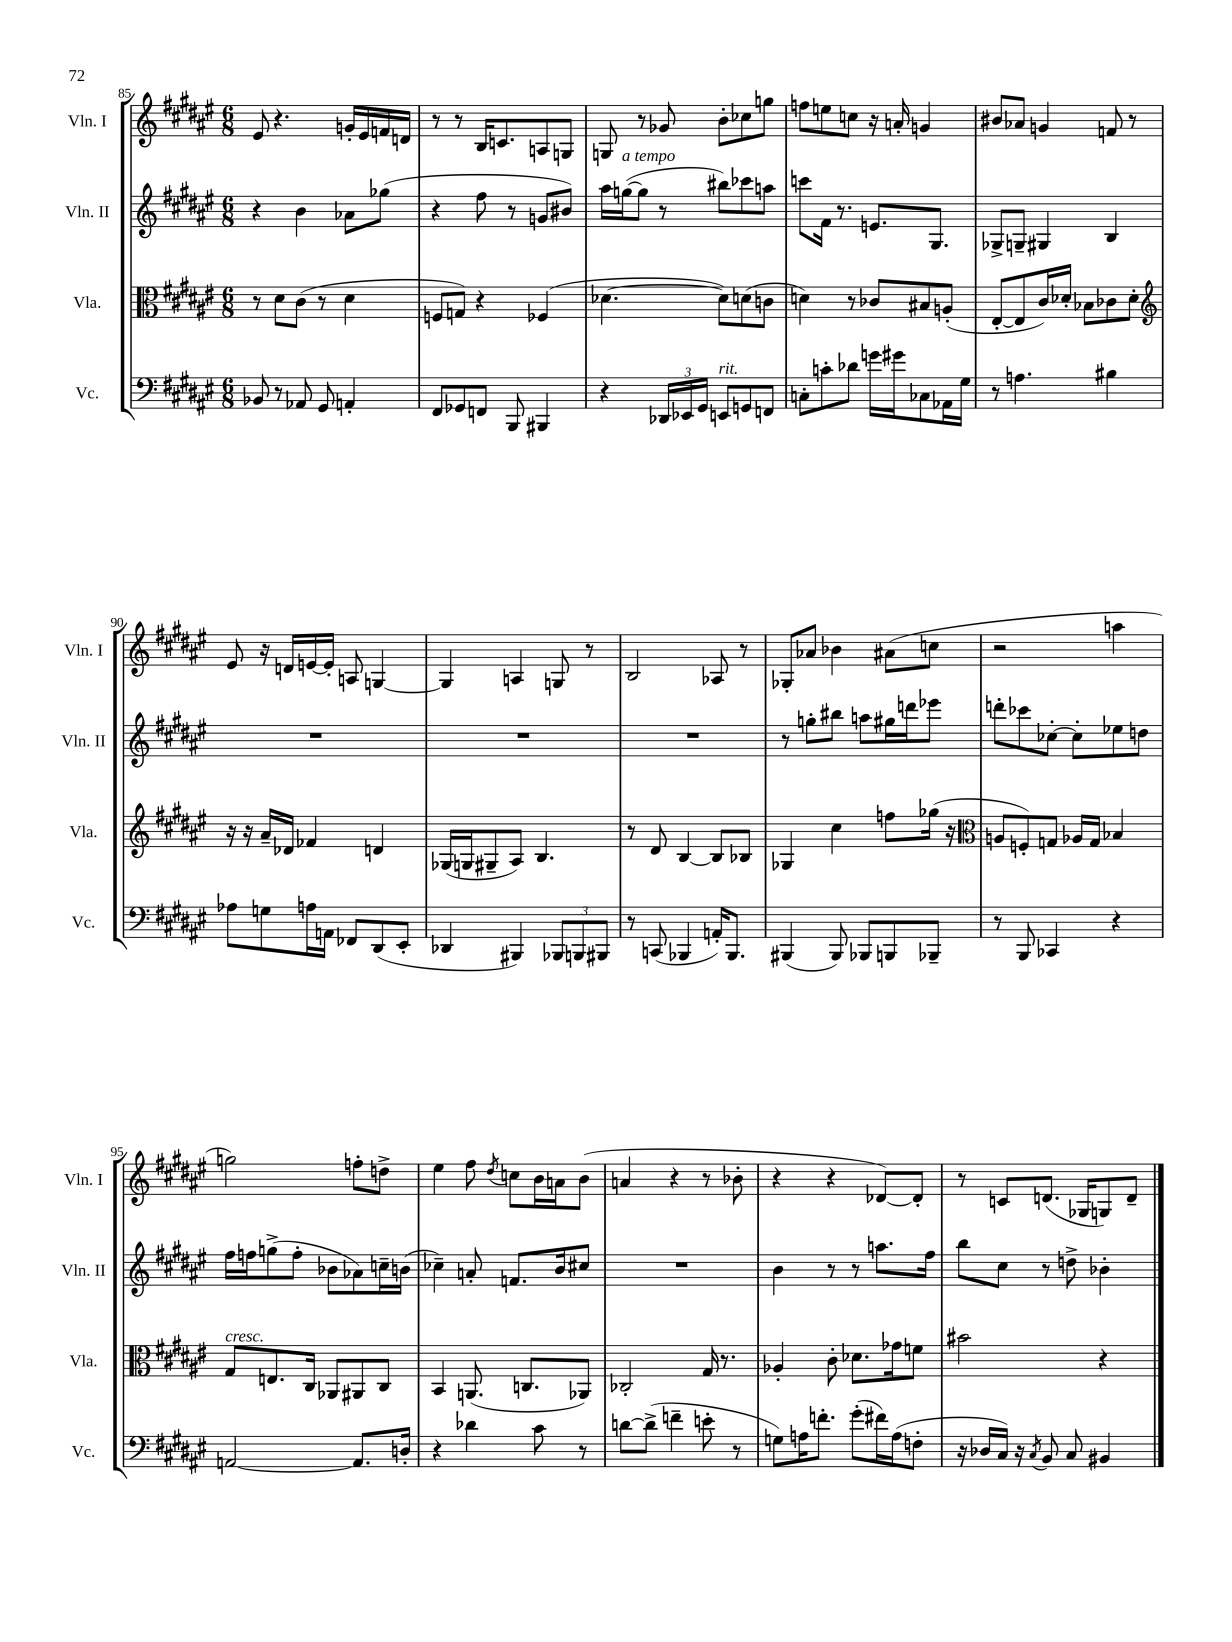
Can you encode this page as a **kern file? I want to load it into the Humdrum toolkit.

**kern	**kern	**kern	**kern
*staff4	*staff3	*staff2	*staff1
*clefF4	*clefC3	*clefG2	*clefG2
*k[f#c#g#d#a#e#]	*k[f#c#g#d#a#e#]	*k[f#c#g#d#a#e#]	*k[f#c#g#d#a#e#]
*M6/8	*M6/8	*M6/8	*M6/8
8BB-	8r	4r	8e#
8r	8d#	.	4.r
8AA-	(8c#	4b	.
8GG#	8r	.	.
4AA'	4d#	8a-	16g'
.	.	.	16e#
.	.	(8gg-	16f
.	.	.	16d
=	=	=	=
8FF#	8F	4r	8r
8GG-	8G)	.	8r
8FF	4r	8ff#	16B
.	.	.	8.c
8BBB	.	8r	.
4BBB#	(4F-	8g	8A
.	.	8b#)	8G
=	=	=	=
4r	[4.d-	16aa#	8G
.	.	([16gg	.
.	.	8gg]	8r
24DD-	.	8r	8g-
24EE-	.	.	.
24GG#	.	.	.
8EE	8d-])	8bb#)	8b'
8GG	(8d	8ccc-	8cc-
8FF	8c	8aa	8gg
=	=	=	=
8C'	4d)	8ccc	8ff
8c'	.	16f#	8ee
.	.	8.r	.
8d-	8r	.	8cc
16g	8c-	8.e	16r
16g#	.	.	16a'
8C-	8B#	.	4g
.	.	8.G#	.
16AA-	(8A'	.	.
16G#	.	.	.
=	=	=	=
8r	[8E#'	8G-^	8b#
4.A	8E#]	8G~	8a-
.	16c#)	4G#	4g
.	16d-'	.	.
.	8B-	.	.
4B#	8c-	4B	8f
.	8d-'	.	8r
=	=	=	=
*	*clefG2	*	*
8A-	16r	2.r	8e#
.	16r	.	.
8G	16a#~	.	16r
.	16d-	.	16d
16A	4f-	.	[16e
16AA	.	.	16e']
8FF-	.	.	8A
(8DD#	4d	.	[4G
8EE#'	.	.	.
=	=	=	=
4DD-	(16G-	2.r	4G]
.	16G	.	.
.	8G#~	.	.
4BBB#)	8A#)	.	4A
.	4.B	.	.
12BBB-	.	.	8G
12BBB	.	.	.
.	.	.	8r
12BBB#	.	.	.
=	=	=	=
8r	8r	2.r	2B
(8CC	8d#	.	.
4BBB-	[4B	.	.
16AA')	8B]	.	8A-
8.BBB-	.	.	.
.	8B-	.	8r
=	=	=	=
(4BBB#	4G-	8r	8G-'
.	.	8gg'	8a-
8BBB#)	4cc#	8bb#	4b-
8BBB-	.	8aa	.
8BBB	8ff	16gg#	(8a#
.	.	16ddd	.
8BBB-~	(16gg-	8eee-	8cc
.	16r	.	.
=	=	=	=
*	*clefC3	*	*
8r	8A	8ddd'	2r
8BBB	8F')	8ccc-	.
4CC-	8G	[8cc-'	.
.	16A-	8cc-']	.
.	16G	.	.
4r	4B-	8ee-	4aa
.	.	8dd	.
=	=	=	=
[2AA	8G#	16ff#	2gg)
.	.	16ff	.
.	8.E	(8gg^	.
.	.	8ff'	.
.	16C#	.	.
.	8AA-	8b-	.
8.AA]	8AA#	8a-)	8ff'
.	8C#	16cc~	8dd^
16D'	.	(16b	.
=	=	=	=
4r	4BB	4cc-~)	4ee#
4d-	(8.AA	8a'	8ff#
.	.	.	8qdd#
.	.	8.f	8cc
.	8.C	.	.
8c#	.	.	16b
.	.	16b	16a
8r	8AA-)	8cc#	(8b
=	=	=	=
[8d	2C-'	2.r	4a
(8d^]	.	.	.
4f~	.	.	4r
8e'	16G#	.	8r
.	8.r	.	.
8r	.	.	8b-'
=	=	=	=
8G)	4A-'	4b	4r
16A	.	.	.
8.f'	.	.	.
.	8c#'	8r	4r
(8g#'	8.d-	8r	.
16f#)	.	8.aa	[8d-)
(16A	16g-	.	.
8F'	8f	.	8d-']
.	.	16ff#	.
=	=	=	=
16r	2b#	8bb	8r
16D-	.	.	.
16C#)	.	8cc#	8c
16r	.	.	.
8qC#	.	.	.
8BB	.	8r	(8.d
8C#	.	8dd^	.
.	.	.	16G-
4BB#	4r	4b-'	8G)
.	.	.	8d~
==	==	==	==
*-	*-	*-	*-
